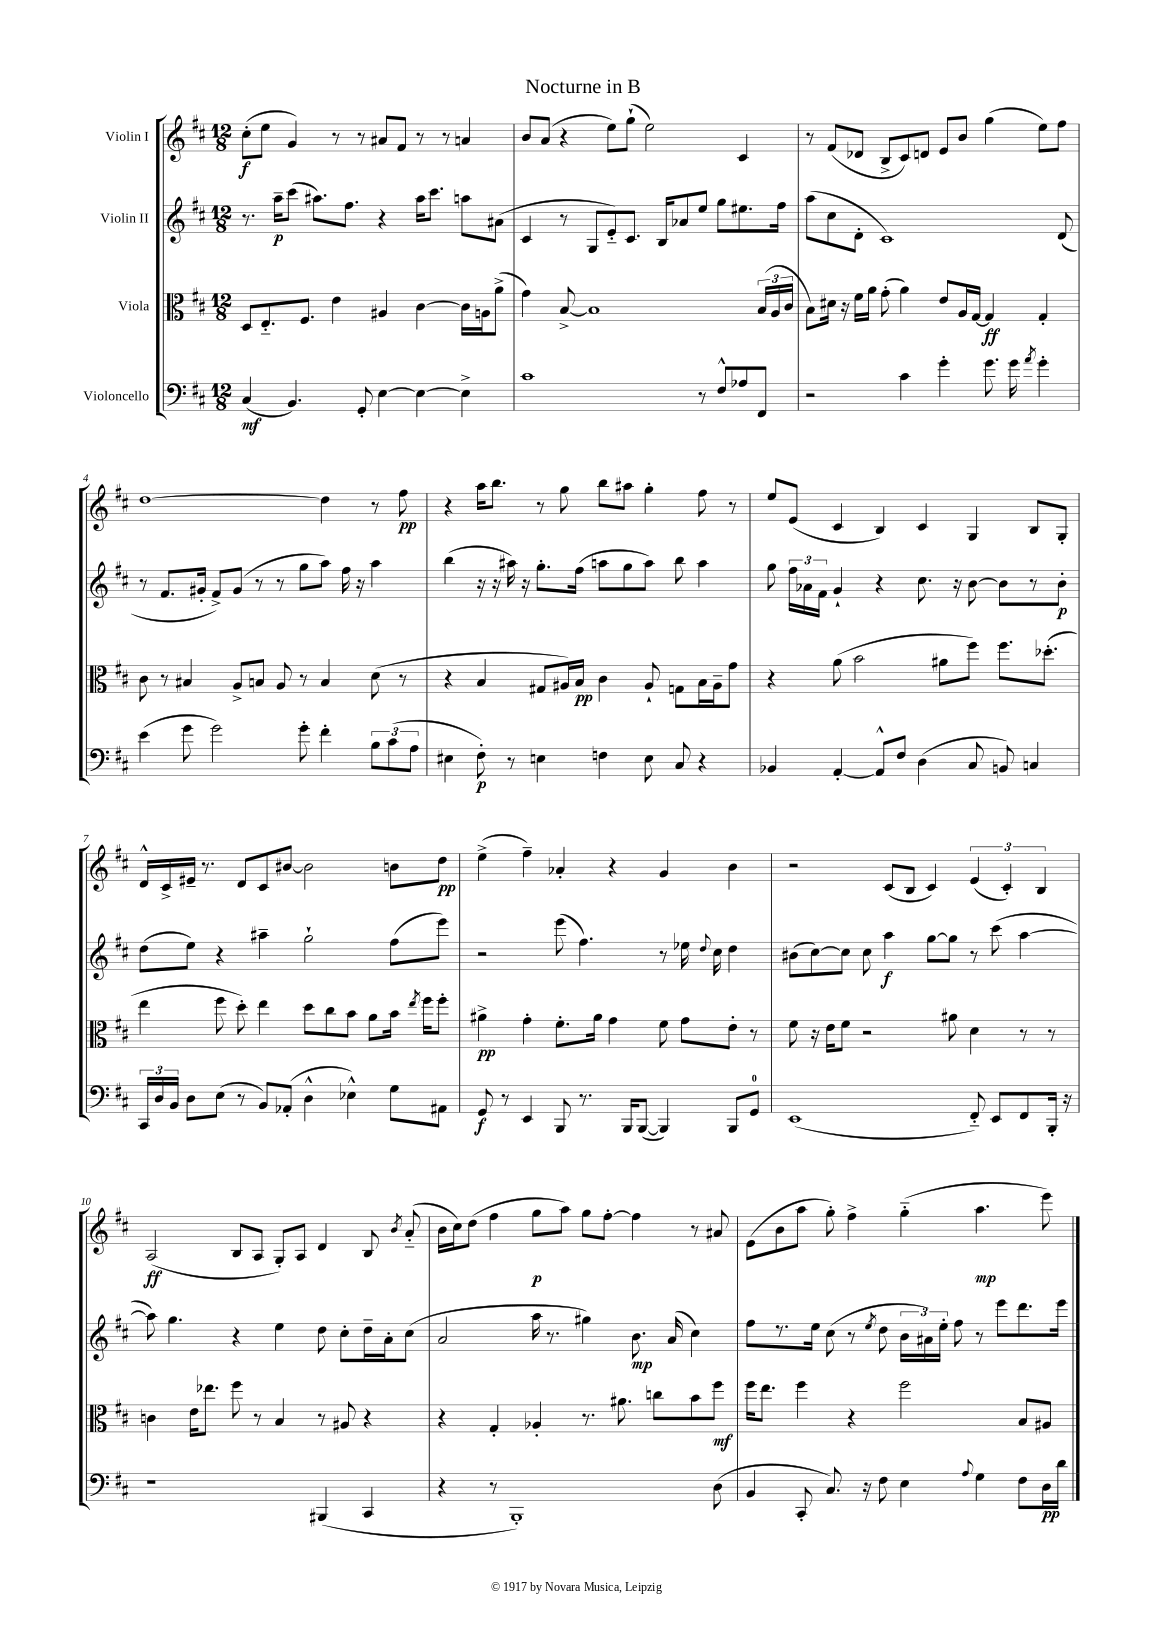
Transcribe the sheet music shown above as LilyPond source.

\header { title = "Nocturne in B" }
<<
\new StaffGroup <<
\new Staff = "s0" \with { instrumentName = "Violin I" } {
    \clef treble \key d \major \numericTimeSignature \time 12/8
    \autoBeamOff cis''8[-.\f( e''8] g'4) r8 r8 ais'8[ fis'8] r8 r8 a'4 |
    b'8[ a'8]( r4 e''8[) g''8]-!( e''2) cis'4 |
    r8 fis'8[( des'8] b8[-> cis'8) d'8] e'8[ b'8] g''4( e''8[) fis''8] |
    d''1~ d''4 r8 fis''8\pp |
    r4 a''16[ b''8.] r8 g''8 b''8[ ais''8] g''4-. fis''8 r8 |
    e''8[ e'8]( cis'4 b4) cis'4 g4 b8[ g8]-. |
    d'16[-^ cis'16-> eis'16]-- r8. d'8[ cis'8 bis'8]~ bis'2 b'8[ d''8]\pp |
    e''4->( fis''4--) aes'4-. r4 g'4 b'4 |
    r2 cis'8[( b8] cis'4) \tuplet 3/2 { e'4( cis'4-.) b4 } |
    a2\ff( b8[ a8] g8[-.) a8] d'4 b8 \acciaccatura { b'8 } a'8-_( |
    b'16[ cis''16) d''8]( fis''4 g''8[\p a''8]) g''8[ fis''8]~-. fis''4 r8 ais'8 |
    e'8[( b'8 a''8] g''8-.) fis''4-> g''4-_( a''4.\mp e'''8) \bar "|." |
}
\new Staff = "s1" \with { instrumentName = "Violin II" } {
    \clef treble \key d \major \numericTimeSignature \time 12/8
    \autoBeamOff r8. a''16[--\p cis'''8]( ais''8.[) fis''8.] r4 ais''16[ cis'''8.] a''8[ ais'8]( |
    cis'4 r8 g8[ e'8-_) cis'8.] b16[ aes'8 e''8] g''8[ eis''8. fis''16] |
    a''8[( cis''8 d'8]-. cis'1) d'8( |
    r8 fis'8.[ gis'16]-. fis'8[->) gis'8]( r8 r8 g''8[ a''8]) fis''16 r16 a''4 |
    b''4( r16 r16 ais''16) r16 g''8.[-. fis''16]( a''8[ g''8 a''8]) b''8 a''4 |
    g''8 \tuplet 3/2 { fis''16[ aes'16 fis'16] } g'4-! r4 cis''8. r16 b'8~ b'8[ r8 b'8]-.\p |
    d''8[( e''8]) r4 ais''4-- g''2-! fis''8[( e'''8]) |
    r2 e'''8( fis''4.) r8 ees''16 \appoggiatura { d''8 } cis''16 d''4 |
    bis'8[( cis''8~) cis''8] cis''8 a''4\f g''8[~ g''8] r8 cis'''8( a''4~ |
    a''8) g''4. r4 e''4 d''8 cis''8[-. d''16-- a'16-. cis''8]( |
    a'2 a''16 r8. gis''4) b'8.\mp a'16( cis''4) |
    fis''8[ r8. e''16] cis''8( r8 \acciaccatura { e''8 } d''8 \tuplet 3/2 { b'16[ ais'16) e''16]-. } fis''8 r8 e'''8[ d'''8. e'''16] \bar "|." |
}
\new Staff = "s2" \with { instrumentName = "Viola" } {
    \clef alto \key d \major \numericTimeSignature \time 12/8
    \autoBeamOff d8[ e8.-_ fis8.] e'4 ais4 cis'4~ cis'16[ a16 a'8]->( |
    g'4) b8~-> b1 \tuplet 3/2 { b16[( a16 cis'16] } |
    b8[) dis'16] r16 fis'16[ a'16] g'8-.( a'4) e'8[ a16 g16]~ g4\ff g4-. |
    cis'8 r8 bis4 a8[-> b8] a8 r8 b4 d'8( r8 |
    r4 b4 gis8[ ais16) b16]\pp cis'4 ais8-! g8[ b16 ais16-- g'8] |
    r4 a'8( b'2 ais'8[ fis''8]) fis''8.[ des''8.]-.( |
    e''4 fis''8 d''8-.) e''4 d''8[ cis''8 b'8] a'8[ b'16] \acciaccatura { e''8 } fis''16[ fis''8]-. |
    ais'4->\pp g'4-. fis'8.[-. ais'16] g'4 fis'8 g'8[ e'8]-. r8 |
    fis'8 r16 e'16[ fis'8] r2 ais'8 d'4 r8 r8 |
    c'4 e'16[ ees''8.] fis''8 r8 b4 r8 ais8 r4 |
    r4 g4-. aes4-. r8. ais'8. c''8[ b'8 fis''8]\mf |
    fis''16[ e''8.] fis''4 r4 fis''2 b8[ ais8] \bar "|." |
}
\new Staff = "s3" \with { instrumentName = "Violoncello" } {
    \clef bass \key d \major \numericTimeSignature \time 12/8
    \autoBeamOff cis4\mf( b,4.) g,8-. e4~ e4~ e4-> |
    cis'1 r8 fis8[-^ aes8 fis,8] |
    r2 cis'4 g'4-. g'8. g'16 \acciaccatura { a'8 } g'4-. |
    e'4( g'8 g'2) g'8-. fis'4-. \tuplet 3/2 { b8[ cis'8( a8] } |
    eis4 fis8-.\p) r8 e4 f4 e8 cis8 r4 |
    bes,4 a,4~-. a,8[-^ fis8] d4( cis8 b,8) c4 |
    \tuplet 3/2 { cis,16[ d16 b,16] } d8[ e8]( r8 b,8[) aes,8]-.( d4-^ ees4-^) g8[ ais,8] |
    g,8\f r8 e,4 b,,8 r8. b,,16[ b,,8]~( b,,4) b,,8[ g,8]-0 |
    e,1( fis,8-_) e,8[ fis,8 b,,16]-. r16 |
    r1 bis,,4( cis,4 |
    r4 r8 b,,1-.) d8( |
    b,4 cis,8-. cis8.) r16 fis8 e4 \appoggiatura { a8 } g4 fis8[ d16\pp d'16] \bar "|." |
}
>>
>>
